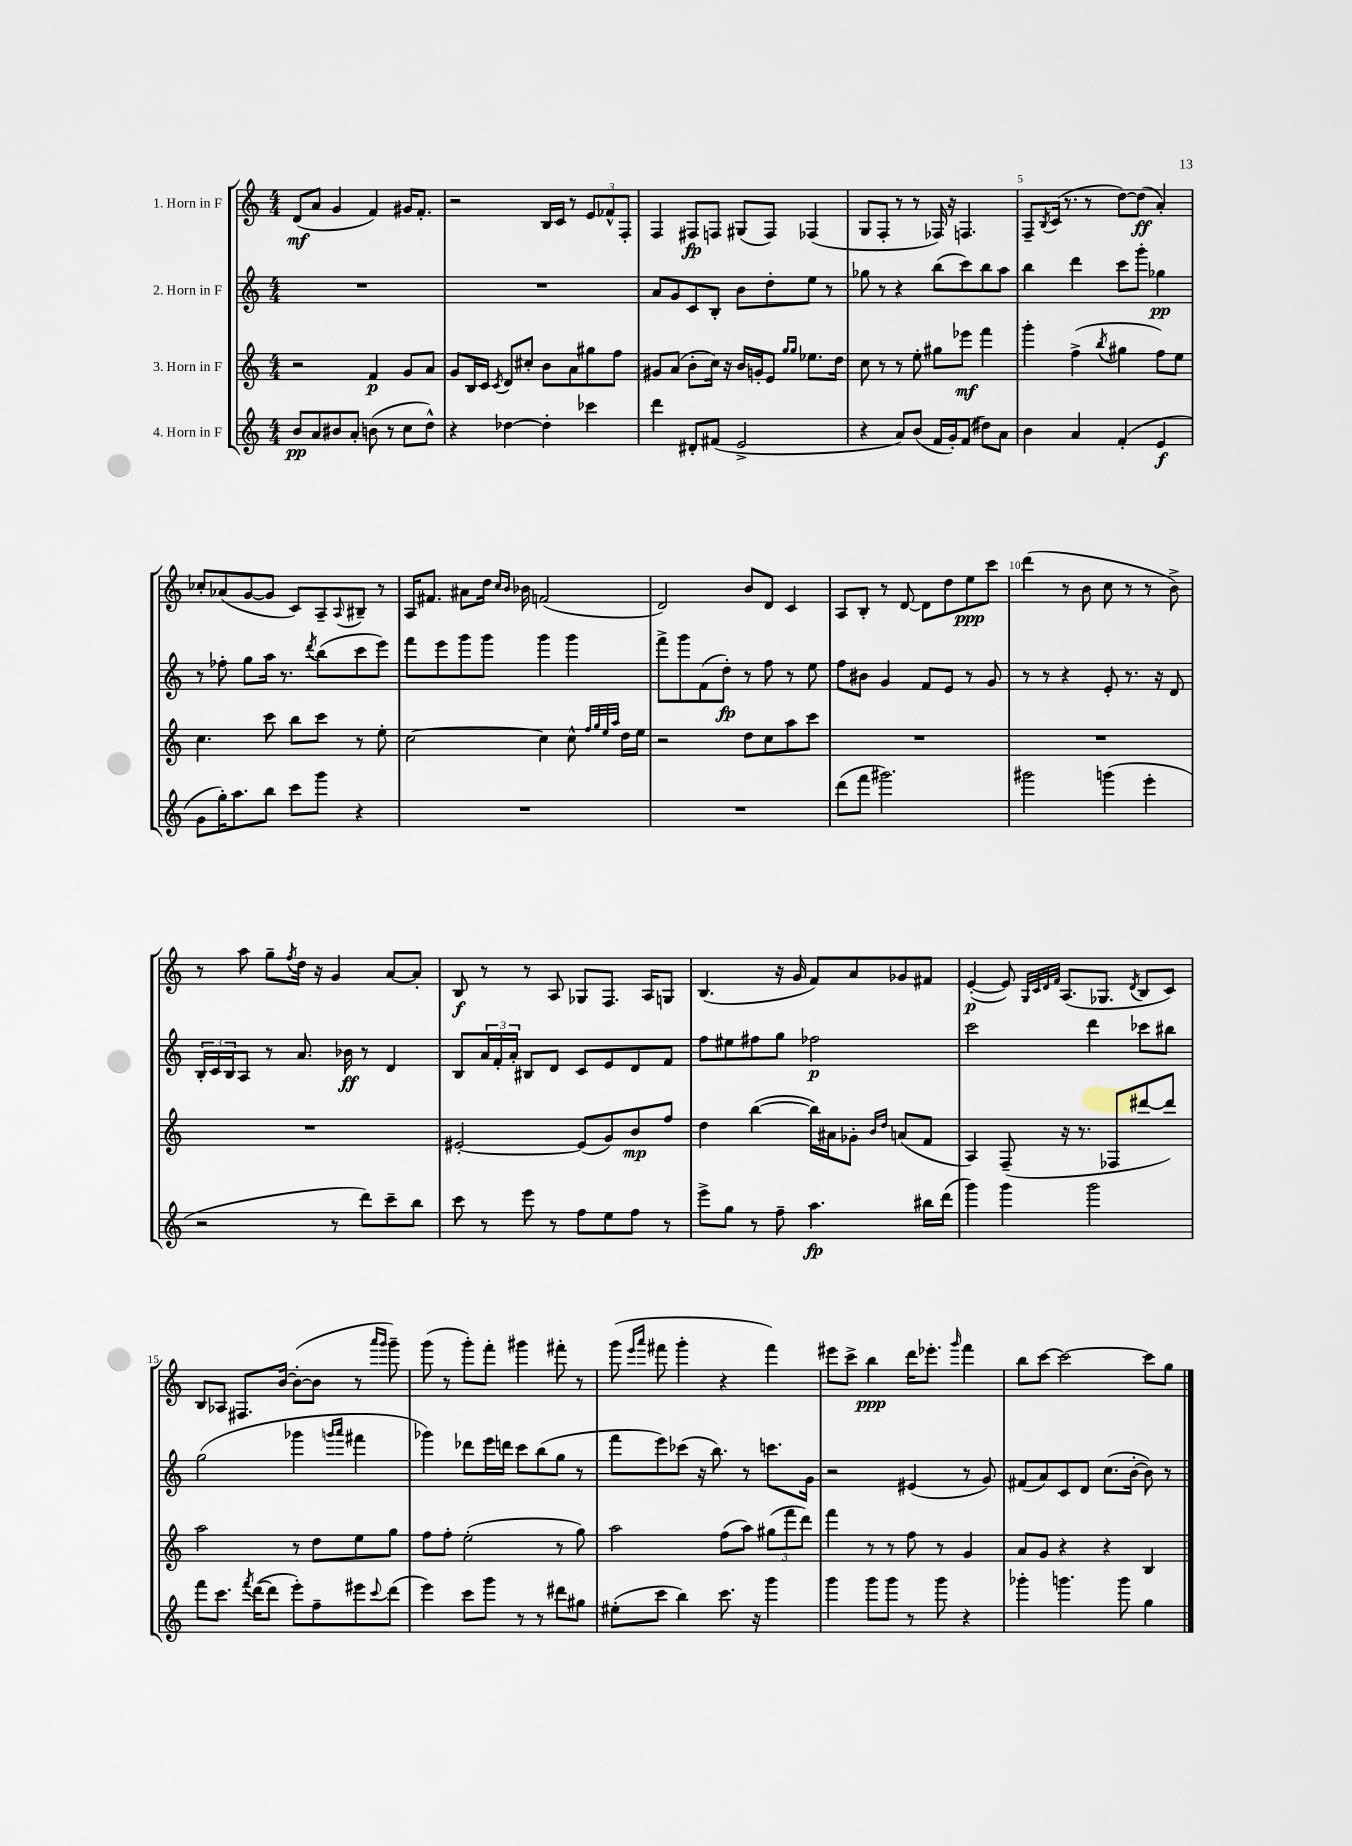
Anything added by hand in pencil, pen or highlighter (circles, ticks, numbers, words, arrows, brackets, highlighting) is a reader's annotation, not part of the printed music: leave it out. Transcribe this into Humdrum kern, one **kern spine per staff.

**kern	**kern	**kern	**kern
*staff4	*staff3	*staff2	*staff1
*clefG2	*clefG2	*clefG2	*clefG2
*k[]	*k[]	*k[]	*k[]
*M4/4	*M4/4	*M4/4	*M4/4
8b/L	2r	1r	(8d/L
8a/	.	.	8a/J
8b#/	.	.	4g/
8a'/J	.	.	.
(8b\	4f/	.	4f/)
8r	.	.	.
8cc\L	8g/L	.	16g#/LK
.	.	.	8.f'/J
8dd^^\J)	8a/J	.	.
=	=	=	=
4r	8g/L	1r	2r
.	16B/L	.	.
.	16c/JJ	.	.
.	8qc/	.	.
[4dd-\	8d/L	.	.
.	8cc#'/J	.	.
4dd-'\]	8b\L	.	16B/LL
.	.	.	16c/JJ
.	8a\	.	8r
4ccc-\	8gg#\	.	12e/L
.	.	.	12f-^^/
.	8ff\J	.	.
.	.	.	12F'/J
=	=	=	=
4ddd\	8g#/L	8a/L	4F/
.	(8a/J	8g/	.
8d#'/L	8b'\L	8c/	8F#/L
(8f#/J	16cc\Jk)	8B'/J	8F/J
.	16r	.	.
2e^/	16b/LL	8b\L	(8G#/L
.	16g'/J	.	.
.	8e/J	8dd'\	8F/J)
.	16qqgg/LL	.	.
.	16qqgg/JJ	.	.
.	8.ee-\L	8ee\J	(4F-/
.	.	8r	.
.	16dd\Jk	.	.
=	=	=	=
4r	8cc\	8gg-\	8G/L
.	8r	8r	8F'/J
8a/L)	8r	4r	8r
(8b/J	8ee'\	.	8r
16f/LL	8gg#\L	(8bb\L	16F-/)
16g'/J)	.	.	16r
(8f/J	8eee-\J	8ccc\)	4.F/
8dd#\L)	4fff\	8bb\	.
8a\J	.	8aa\J	.
=	=	=	=
4b\	4ggg'\	4bb\	8F~/L
.	.	.	8qB/
.	.	.	(16c/Jk
.	.	.	8.r
4a/	(4ff^\	4ddd\	.
.	.	.	8r
.	8qbb/	.	.
(4f'/	4gg#\	8ccc\L	[8dd\L)
.	.	8ggg'\J	(8dd\]J
4e/	8ff\L)	4gg-\	4a'/)
.	8ee\J	.	.
=	=	=	=
8g\L	4.cc\	8r	8cc-'/L
16gg'\K)	.	8ff-'\	(8a-/
8.aa\	.	.	.
.	.	8gg\L	[8g/
8bb\J	8ccc\	16aa\Jk	8g/]J
.	.	8.r	.
8ccc\L	8bb\L	.	8c/L)
.	.	8qddd/	.
8ggg\J	8ccc\J	(8bb\L	8A~/
.	.	.	8qqA/
4r	8r	8ccc\	8B#~/J
.	8ee'\	8eee\J)	8r
=	=	=	=
1r	[2cc\	8fff\L	16A/LK
.	.	.	8.f#/J
.	.	8eee\	.
.	.	8ggg\	8a#\L
.	.	8ggg\J	16dd\Jk
.	.	.	16qqcc/LL
.	.	.	16qqb/JJ
.	.	.	16b-\
.	4cc\]	4ggg\	(2f/
.	8cc^^\	4ggg\	.
.	32qqff/LLL	.	.
.	32qqgg/	.	.
.	32qqee/	.	.
.	32qqaa/JJJ	.	.
.	16dd\LL	.	.
.	16ee\JJ	.	.
=	=	=	=
1r	2r	8fff^\L	2d/)
.	.	8ggg\	.
.	.	(8f\	.
.	.	8dd'\J)	.
.	8dd\L	8r	8b/L
.	8cc\	8ff\	8d/J
.	8aa\	8r	4c/
.	8ccc\J	8ee\	.
=	=	=	=
(8ddd\L	1r	8ff\L	8A/L
8fff\J	.	8b#\J	8B'/J
2.ggg#\)	.	4g/	8r
.	.	.	[8d/
.	.	8f/L	8d\]L
.	.	8e/J	8dd\
.	.	8r	8ee\
.	.	8g/	8ccc\J
=	=	=	=
2ggg#\	1r	8r	(4ddd\
.	.	8r	.
.	.	4r	8r
.	.	.	8b\
(4ggg\	.	8e'/	8cc\
.	.	8.r	8r
4eee'\	.	.	8r
.	.	16r	.
.	.	8d/	8b^\)
=	=	=	=
2r	1r	24B'/LL	8r
.	.	24c/	.
.	.	24B/J	.
.	.	8A/J	8aa\
.	.	8r	8gg~\L
.	.	.	8qff/
.	.	8.a/	16dd\Jk
.	.	.	16r
8r	.	.	4g/
.	.	16b-\	.
8ddd\L)	.	8r	.
8ccc~\	.	4d/	[8a/L
8bb\J	.	.	8a'/]J
=	=	=	=
8ccc\	[2e#'/	8B/L	8B/
8r	.	24a/L	8r
.	.	24f'/	.
.	.	24a'/JJ	.
8eee\	.	8B#/L	8r
8r	.	8d/J	8A/
8ff\L	(8e#/]L	8c/L	8G-/L
8ee\	8g/)	8e/	8.F/J
8ff\J	8b/	8d/	.
.	.	.	16A/LK
8r	8ff/J	8f/J	8G/J
=	=	=	=
8eee^\L	4dd\	8ff\L	(4.B/
8gg\J	.	8ee#\	.
8r	([4bb\	8ff#\	.
8ff~\	.	8gg\J	16r
.	.	.	16g/
4.aa\	16bb\]LL)	2ff-\	8f/L)
.	16a#\J	.	.
.	8g-'\J	.	8a/
.	16qqb/LL	.	.
.	16qqdd/JJ	.	.
.	(8a/L	.	8g-/
16bb#\LL	8f/J	.	8f#/J
(16ddd\JJ	.	.	.
=	=	=	=
4ggg\)	4A/)	2ccc\	([4e'/
4ggg\	(8F~/	.	8e/])
.	.	.	32qqG/LLL
.	.	.	32qqc/
.	.	.	32qqd/
.	.	.	32qqf/JJJ
.	16r	.	(8.A/L
.	8.r	.	.
2ggg\	.	4ddd\	.
.	.	.	8.G-/J
.	8F-/L	.	.
.	.	.	8qd/
.	[8ddd#/	8ccc-\L	8B/L
.	8ddd#/]J)	8bb#\J	8c/J)
=	=	=	=
8fff\L	2aa\	(2gg\	8B/L
8.ccc\J	.	.	8A-/J
.	.	.	8.F#/L
8qfff/	.	.	.
([16ddd\LK	.	.	.
8ddd\]J	.	.	.
.	.	.	[16b/Jk
8eee'\L)	8r	4ggg-\	(8b'\_L
8ff~\	8dd\L	.	8b\]J
.	.	16qqggg/LL	.
.	.	16qqaaa/JJ	.
8eee#\	8ee\	4fff#\	8r
.	.	.	16qqaaa/LL
8qqccc/	.	.	16qqggg/JJ
(8ddd\J	8gg\J	.	8ggg~\)
=	=	=	=
4eee\)	8ff\L	4ggg-\)	(8ggg\
.	8ff'\J	.	8r
8ccc\L	(2ee'\	8ddd-\L	8ggg'\L)
8ggg\J	.	16eee\L	8fff'\J
.	.	16ddd\JJ	.
8r	.	8ccc\L	4ggg#\
8r	.	(8bb\	.
8ddd#\L	8r	8gg\J	8fff#'\
8gg#\J	8gg\)	8r	8r
=	=	=	=
(8ee#'\L	2aa\	8fff\L	(8ggg\
.	.	.	16qqeee/LL
.	.	.	16qqaaa/JJ
8ccc\J	.	8eee\)	8fff#\
4bb\)	.	(8ccc-\J	4ggg'\
.	.	16r	.
.	.	8.bb\)	.
8.ccc\	(8ff\L	.	4r
.	8aa\J)	8r	.
16r	.	.	.
4ggg\	(12gg#\L	8.ccc\L	4fff#\)
.	12fff\	.	.
.	12ddd\J)	.	.
.	.	16g\Jk	.
=	=	=	=
4ggg\	4fff\	2r	8eee#\L
.	.	.	8ccc^\J
8ggg\L	8r	.	4bb\
8ggg\J	8r	.	.
8r	8ff\	(4e#/	16ddd\LK
.	.	.	8.eee-'\J
8ggg\	8r	.	.
.	.	.	16qqggg/
4r	4g/	8r	4fff\
.	.	8g/)	.
=	=	=	=
4ggg-'\	8a/L	(8f#/L	8bb\L
.	8g/J	8a/)	[8ccc\J
4.ggg\	4r	8c/	2ccc\_
.	.	8d/J	.
.	4r	(8.cc\L	.
8ggg\	.	.	.
.	.	[16b'\Jk	.
4gg\	4B/	8b\])	8ccc\]L
.	.	8r	8gg\J
==	==	==	==
*-	*-	*-	*-
